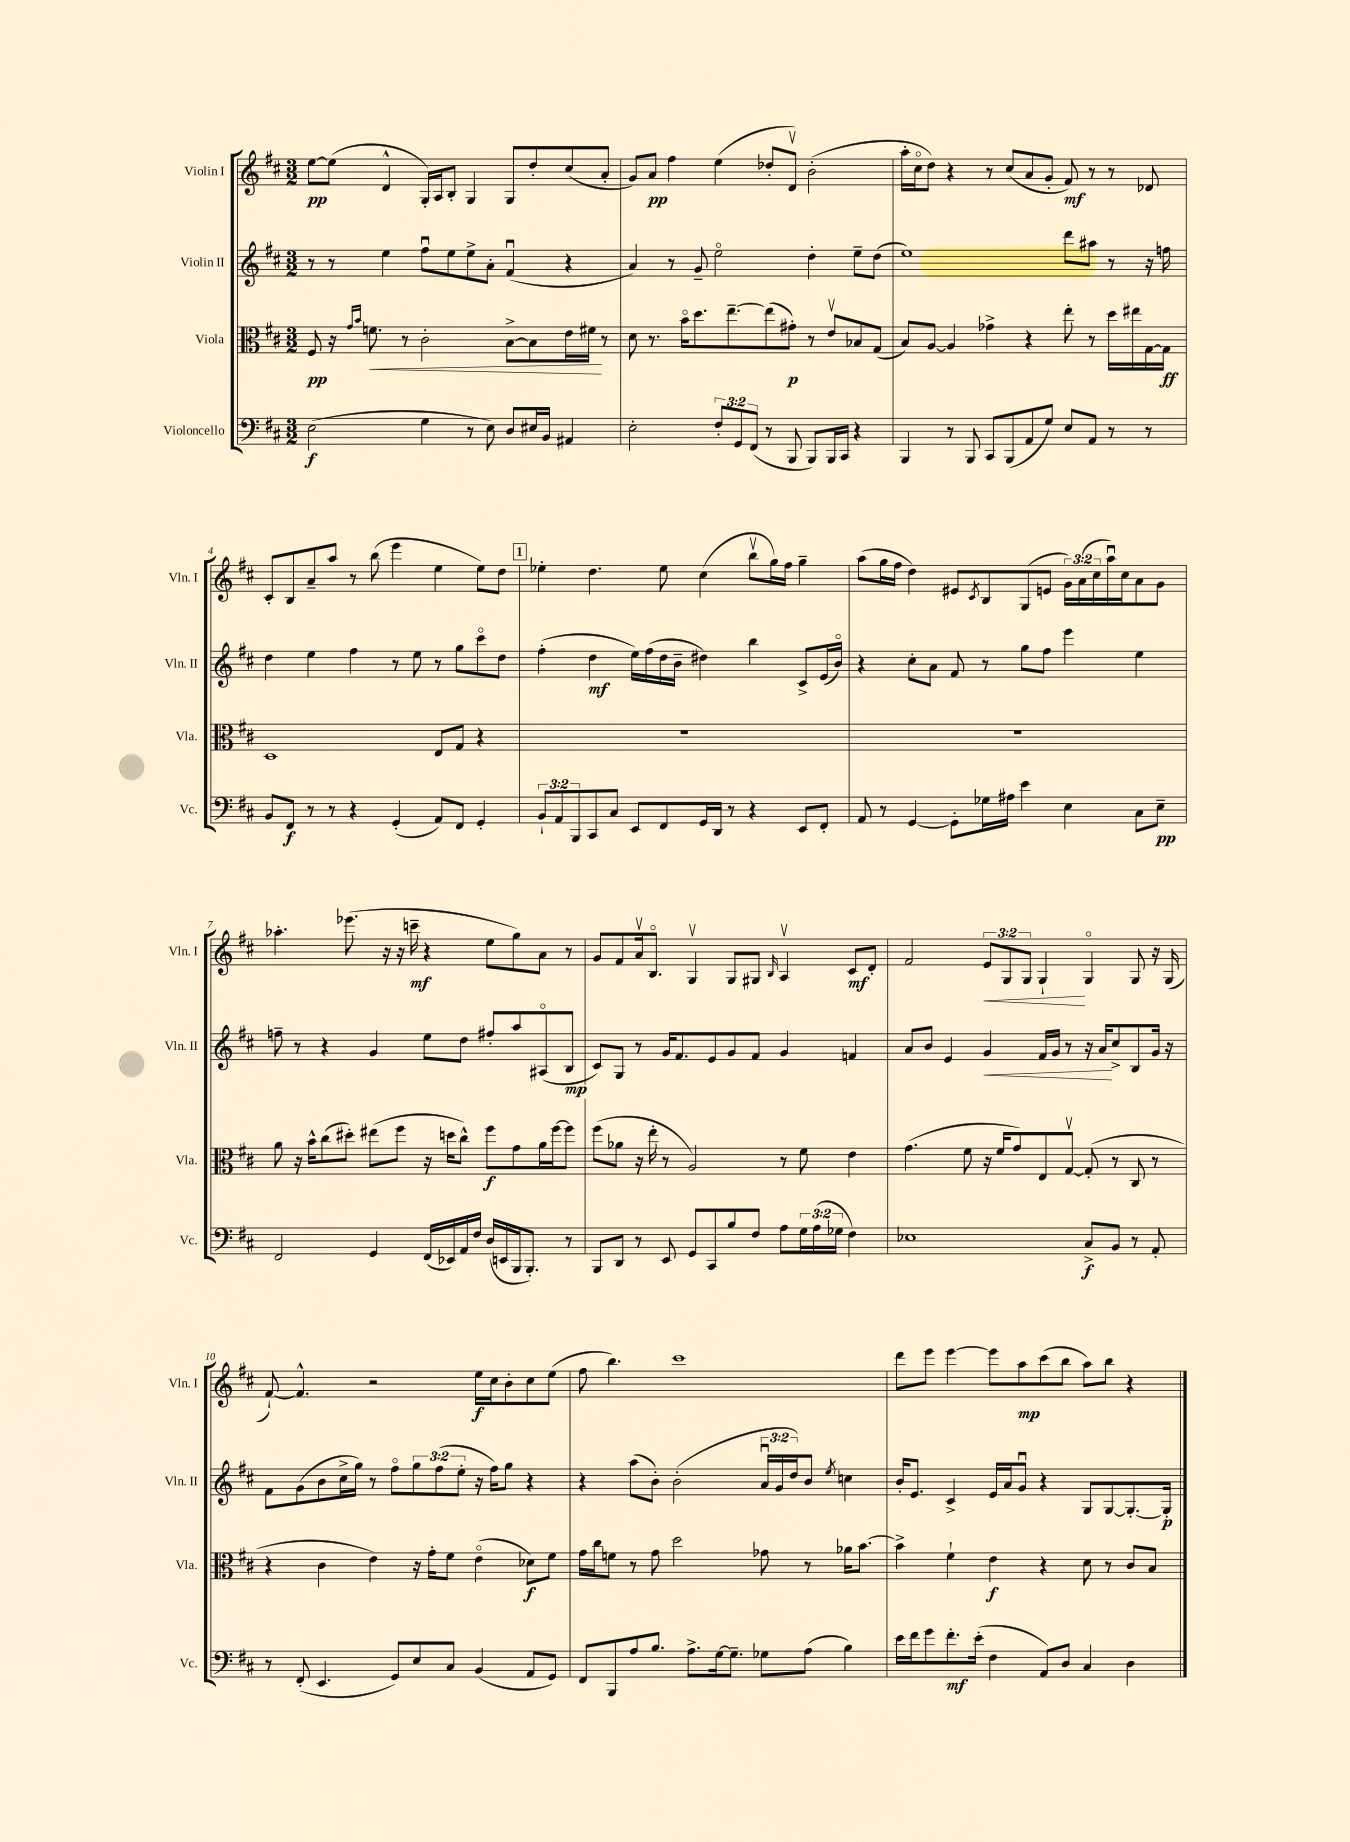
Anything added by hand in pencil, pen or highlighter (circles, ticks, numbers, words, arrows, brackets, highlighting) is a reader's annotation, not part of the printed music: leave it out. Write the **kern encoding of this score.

**kern	**kern	**kern	**kern
*staff4	*staff3	*staff2	*staff1
*clefF4	*clefC3	*clefG2	*clefG2
*k[f#c#]	*k[f#c#]	*k[f#c#]	*k[f#c#]
*M3/2	*M3/2	*M3/2	*M3/2
(2E	8F#	8r	[8ee
.	16r	8r	(8ee]
.	16qqg	.	.
.	16qqb	.	.
.	8.f	.	.
.	.	4ee	4d^^
.	8r	.	.
4G	2c#'	8ff#u	16G')
.	.	.	16A
.	.	8ee	8B'
8r	.	8ee^	4G
8E)	.	8a'	.
8D	[8B^	(4f#u	8G
16E#	8B]	.	8dd'
16BB	.	.	.
4AA#	16e	4r	(8cc#
.	16f#	.	.
.	8r	.	8a'
=	=	=	=
2E'	8d	4a)	8g)
.	8.r	.	8a
.	.	8r	4ff#
.	16bo	.	.
.	8.dd	8g~	.
12F#'	.	2eeo	(4ee
.	[8.ee~	.	.
12GG	.	.	.
(12FF#	.	.	.
8r	(8ee]	.	8dd-'
8BBB	8g#')	.	8dv)
8BBB)	8r	4dd'	(2b'
16BBB	8ev	.	.
16CC#	.	.	.
4r	8B-	8ee~	.
.	(8G	(8dd	.
=	=	=	=
4BBB	8B)	1ee)	16aa'
.	.	.	16cc#o
.	[8A	.	8dd)
8r	4A]	.	4r
8BBB	.	.	.
8CC#	4g-^	.	8r
(8BBB	.	.	(8cc#
8AA	4r	.	8a
8G)	.	.	8g'
8E	8ee'	8ddd	8f#)
8AA	8r	8aa#	8r
8r	16dd	8r	8r
.	16ee#	.	.
8r	[16G	16r	8d-
.	16G]	16ff	.
=	=	=	=
8BB	1D	4dd	8c#'
8FF#	.	.	8B
8r	.	4ee	8a~
8r	.	.	8aa
4r	.	4ff#	8r
.	.	.	(8bb
(4GG'	.	8r	4eee
.	.	8ee	.
8AA)	8E	8r	4ee
8FF#	8G	8gg	.
4GG'	4r	8ccc#o	8ee)
.	.	8dd	8dd
=	=	=	=
12BB`	1.r	(4ff#'	4ee-'
12AA	.	.	.
12BBB	.	.	.
8CC#	.	4dd	4.dd
8C#	.	.	.
8EE	.	16ee)	.
.	.	(16ff#	.
8FF#	.	16dd	8ee-
.	.	16b~	.
16GG	.	4dd#)	(4cc#
16DD	.	.	.
8r	.	.	.
4r	.	4bb	8bbv
.	.	.	16gg)
.	.	.	16ff#
8EE	.	8c#^	4gg~
8FF#'	.	(16e	.
.	.	16bo)	.
=	=	=	=
8AA	1.r	4r	(8aa
8r	.	.	16gg
.	.	.	16ff#
[4GG	.	8cc#'	4dd)
.	.	8a	.
8GG']	.	8f#	8e#
.	.	.	8qc#
16G-	.	8r	8B
16A#	.	.	.
4e	.	8gg	(8G
.	.	8ff#	8e
4E	.	4eee	24g)
.	.	.	(24a
.	.	.	24cc#
.	.	.	16aau)
.	.	.	16cc#
8C#	.	4ee	8a
8E~	.	.	8g
=	=	=	=
2FF#	8a	8ff~	4.aa-'
.	16r	8r	.
.	16b^^	.	.
.	(8cc#	4r	.
.	8dd#')	.	(8.eee-
4GG	(8ee#	4g	.
.	.	.	16r
.	8ff#	.	16r
.	.	.	16ccc~
(16FF#	16r	8ee	4r
16EE-)	16dd	.	.
16AA	8cc#^^)	8dd	.
16F#	.	.	.
(16D	8ff#	8ff#'	8ee
16EE	.	.	.
16BBB	8g	8aa	8gg)
8.BBB')	.	.	.
.	16a	(8A#o	8a
.	[16ff#	.	.
8r	8ff#]	8B	8r
=	=	=	=
8BBB	(8ff#	8c#)	8g
8DD	8a-	8G	8f#
8r	16r	8r	16av
.	16ee'	.	8.Bo
8EE	8r	16g	.
.	.	8.f#	.
8GG	2A)	.	4Gv
8CC#	.	8e	.
8B	.	8g	8G
8F#	.	8f#	8G#
.	.	.	16qqB
8A	8r	4g	4Av
24G	8f#	.	.
(24A	.	.	.
24G-	.	.	.
4F#)	4e	4f	8c#
.	.	.	8d'
=	=	=	=
1E-	(4.g	8a	2f#
.	.	8b	.
.	.	4e	.
.	8f#	.	.
.	16r	4g	12e
.	16f#	.	.
.	.	.	12G
.	8g)	.	.
.	.	.	12G
.	8E	16f#	4G`
.	.	16g	.
.	[8Gv	8r	.
8C#^	(8G']	16r	4Go
.	.	16a	.
8BB	8r	8cc#^	.
8r	8C#	8B	8G
8AA'	8r	16g	16r
.	.	16r	(16G
=	=	=	=
8r	4r	8f#	[8f#`)
(8FF#'	.	(8g	4.f#^^]
4.EE	4c#	8b	.
.	.	16cc#^	.
.	.	16gg)	.
.	4e)	8r	2r
8GG)	.	8ff#o	.
8E	16r	12gg	.
.	16g'	.	.
.	.	(12ff#	.
8C#	8f#	.	.
.	.	12ee'	.
(4BB	(4eo	16r	16ee
.	.	16ff#)	16cc#
.	.	8gg	8b'
8AA	8d-)	4r	8cc#
8GG)	8f#	.	(8ee
=	=	=	=
8FF#	16g	4r	8ff#
.	16cc#	.	.
8BBB	8f	.	4.bb)
8A	8r	(8aa	.
8.B	8g	8b')	.
.	2dd	(2b'	1ccc#
8.A^	.	.	.
[16G	.	.	.
8.G~]	.	.	.
8G-	8g-	24au	.
.	.	24g	.
.	.	24dd)	.
(8A	8r	8b	.
.	.	8qee	.
4B)	16a-	4cc	.
.	[8.b	.	.
=	=	=	=
16e	4b^]	16b'	8ddd
16f#	.	8.e	.
8g	.	.	8eee
8.f#'	4f#`	4c#^	[4eee
(16e'	.	.	.
4F#	4e	16e	8eee]
.	.	16a	.
.	.	8gu	8aa
8AA)	4r	4r	(8ccc#
8D	.	.	8bb
4C#	8d	8G	8aa)
.	8r	[8G	8bb
4D	8c#	8.G'_	4r
.	8B	.	.
.	.	16G']	.
==	==	==	==
*-	*-	*-	*-
